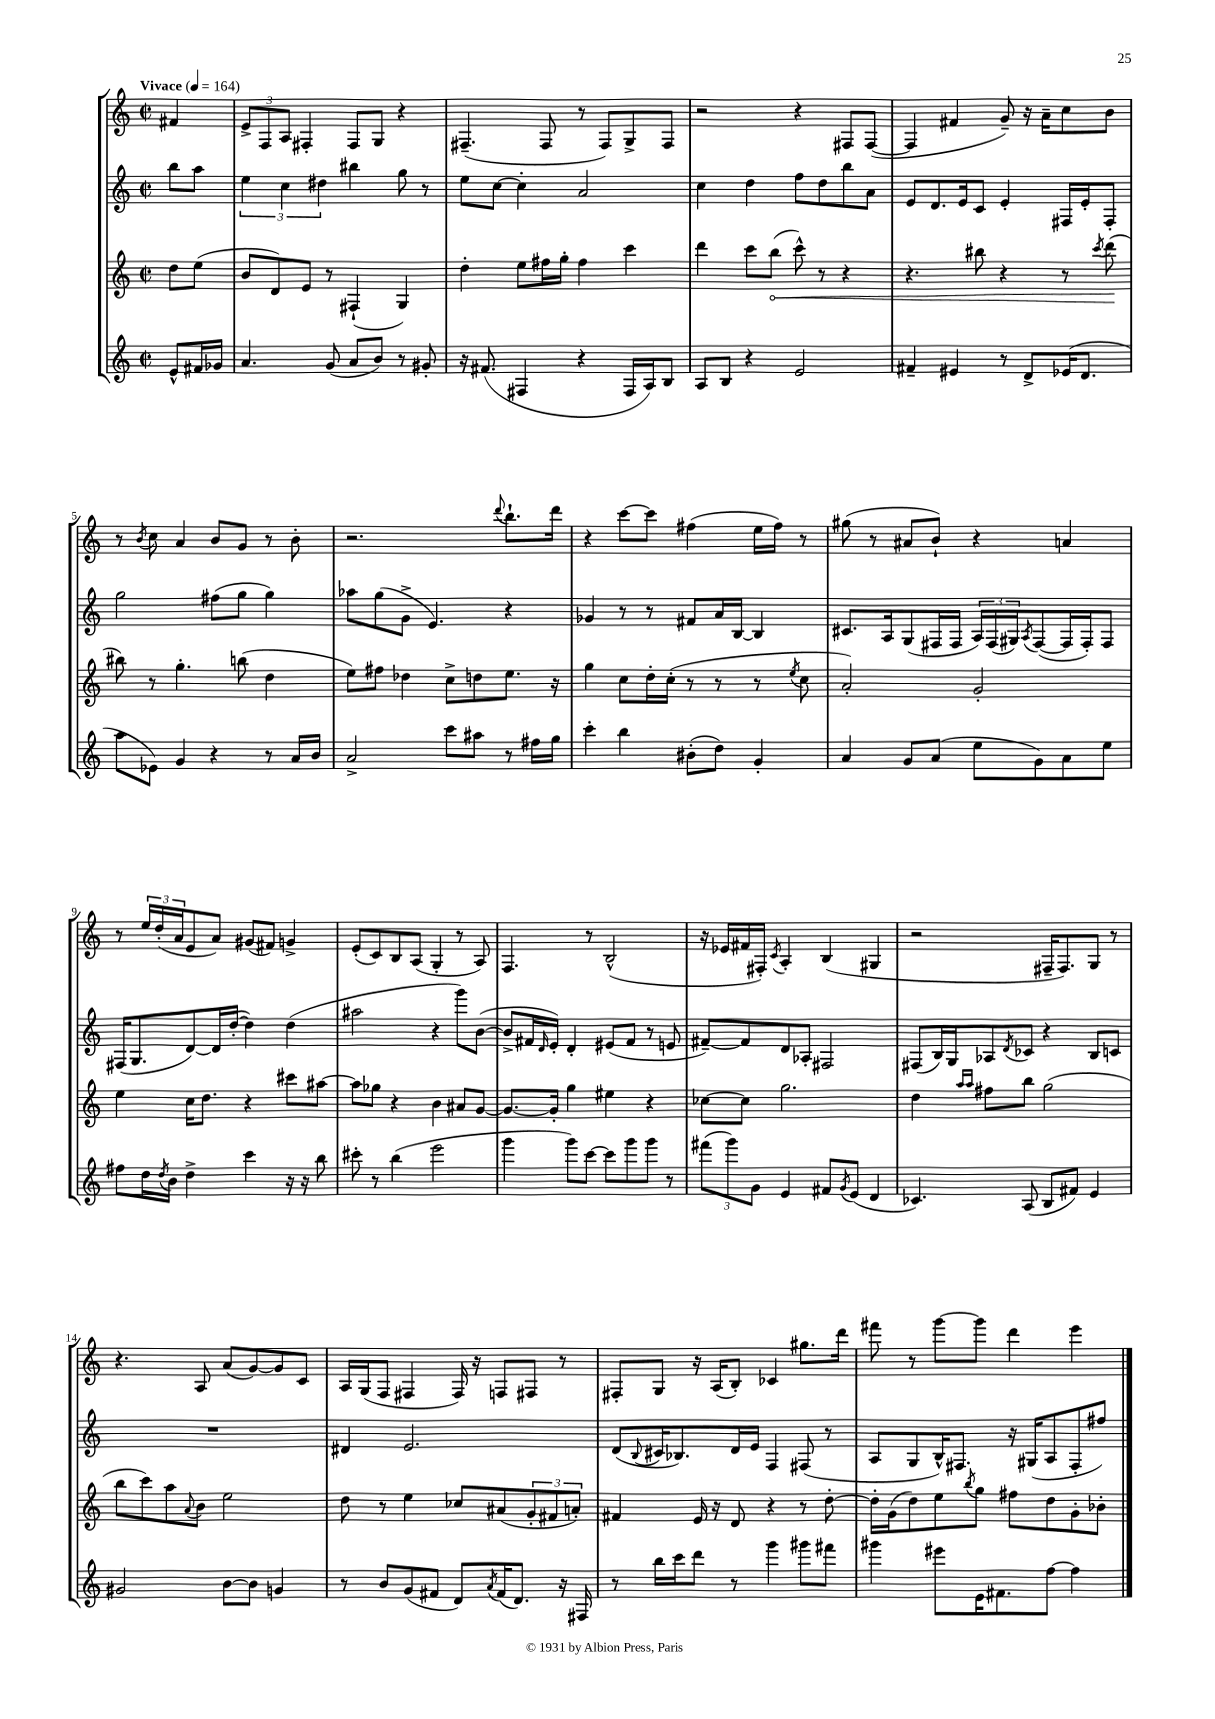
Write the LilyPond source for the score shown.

<<
\new StaffGroup <<
\new Staff = "s0" {
    \clef treble \key c \major \defaultTimeSignature \time 2/2 \partial 4 \tempo "Vivace" 4 = 164
    fis'4 |
    \tuplet 3/2 { e'8-> f8 a8 } fis4-. fis8 g8 r4 |
    fis4.--( fis8 r8 fis8) g8-> fis8 |
    r2 r4 fis8 fis8~( |
    fis4 fis'4 g'8--) r16 a'16-- c''8 b'8 |
    r8 \acciaccatura { b'8 } c''8 a'4 b'8 g'8 r8 b'8-. |
    r2. \appoggiatura { d'''8 } b''8.-! d'''16 |
    r4 c'''8~ c'''8 fis''4( e''16 fis''16) r8 |
    gis''8( r8 ais'8 b'8-!) r4 a'4 |
    r8 \tuplet 3/2 { e''16 d''16-.( a'16 } e'8 a'8) gis'8( fis'8) g'4-> |
    e'8-.( c'8) b8 a8( g4-. r8 a8) |
    f4. r8 b2-^( |
    r16 ees'16 fis'16 fis16-.) \acciaccatura { c'8 } a4-. b4( gis4 |
    r2 fis16-- fis8.) g8 r8 |
    r4. a8 a'8( g'8~) g'8 c'8 |
    a16 g16( f8 fis4 fis16) r16 f8 fis8 r8 |
    fis8-. g8 r16 a16( b8-.) ces'4 gis''8. d'''16 |
    fis'''8 r8 g'''8~ g'''8 d'''4 e'''4 \bar "|." |
}
\new Staff = "s1" {
    \clef treble \key c \major \defaultTimeSignature \time 2/2 \partial 4
    b''8 a''8 |
    \tuplet 3/2 { e''4 c''4 dis''4 } bis''4 g''8 r8 |
    e''8 c''8~ c''4-. a'2 |
    c''4 d''4 f''8 d''8 b''8 a'8 |
    e'8 d'8. e'16 c'8 e'4-. fis16 e'16-. fis8-. |
    g''2 fis''8( g''8 g''4) |
    aes''8 g''8( g'8-> e'4.) r4 |
    ges'4 r8 r8 fis'8 a'16 b16~ b4 |
    cis'8. a16 g8( fis16 fis16 \tuplet 3/2 { a16) fis16( gis16) } \acciaccatura { a8 } fis8~( fis16 fis16-.) fis8 |
    fis16( g8. d'8~) d'16 d''16~-.( d''4) d''4( |
    ais''2 r4 g'''8) b'8~( |
    b'8-> fis'16 \grace { d'16 } e'16-.) d'4-. eis'8( fis'8 r8 e'8 |
    fis'8~--) fis'8 d'8 aes8-. fis2 |
    fis8( b16) g16 aes8 \acciaccatura { d'8 } ces'8 r4 b8 c'8 |
    R1 |
    dis'4 e'2. |
    d'8( \appoggiatura { b8 } cis'16 bes8.) d'16 e'16 f4 fis8( r8 |
    a8 g8 b16-^) fis8. r16 gis16( a8 fis8-. fis''8) \bar "|." |
}
\new Staff = "s2" {
    \clef treble \key c \major \defaultTimeSignature \time 2/2 \partial 4
    d''8 e''8( |
    b'8 d'8) e'8 r8 fis4-!( g4) |
    d''4-. e''8 fis''16 g''16-. fis''4 c'''4 |
    d'''4 c'''8 \once \override Hairpin.circled-tip = ##t b''8\<( c'''8-^) r8 r4 |
    r4. bis''8 r4 r8 \acciaccatura { c'''8 } d'''8\!( |
    bis''8) r8 g''4.-. b''8( d''4 |
    e''8) fis''8 des''4 c''8-> d''8 e''8. r16 |
    g''4 c''8 d''16-. c''16-.( r8 r8 r8 \acciaccatura { e''8 } c''8 |
    a'2-.) g'2-. |
    e''4 c''16 d''8. r4 cis'''8 ais''8~ |
    ais''8 ges''8 r4 b'4 ais'8 g'8~ |
    g'8.~ g'16-. g''4 eis''4 r4 |
    ces''8~ ces''8 g''2. |
    d''4 \grace { a''16 a''16 } fis''8 b''8 g''2( |
    b''8 c'''8) a''8 \appoggiatura { a'8 } b'8 e''2 |
    d''8 r8 e''4 ces''8 ais'8( \tuplet 3/2 { g'8-. fis'8 a'8-.) } |
    fis'4 e'16 r16 d'8 r4 r8 d''8~-. |
    d''16-. g'16( d''8) e''8 \acciaccatura { b''8 } g''8 fis''8 d''8 g'8-. bes'8-. \bar "|." |
}
\new Staff = "s3" {
    \clef treble \key c \major \defaultTimeSignature \time 2/2 \partial 4
    e'8-^ fis'16 ges'16 |
    a'4. g'8( a'8 b'8) r8 gis'8-. |
    r16 fis'8.( fis4 r4 fis16 a16) b8 |
    a8 b8 r4 e'2 |
    fis'4-- eis'4 r8 d'8-> ees'16( d'8. |
    a''8 ees'8) g'4 r4 r8 a'16 b'16 |
    a'2-> c'''8 ais''8 r8 fis''16 g''16 |
    c'''4-. b''4 bis'8-.( d''8) g'4-. |
    a'4 g'8 a'8( e''8 g'8) a'8 e''8 |
    fis''8 d''16 \acciaccatura { d''8 } b'16 d''4-> c'''4 r16 r16 b''8 |
    cis'''8-. r8 b''4( e'''2 |
    g'''4 g'''8) c'''8~ c'''8 g'''8 g'''8 r8 |
    \tuplet 3/2 { fis'''8( g'''8) g'8 } e'4 fis'8 \acciaccatura { g'8 } e'8( d'4 |
    ces'4.) a8( b8 fis'8) e'4 |
    gis'2 b'8~ b'8 g'4 |
    r8 b'8 g'8( fis'8 d'8) \acciaccatura { a'8 } fis'16( d'8.) r16 fis16 |
    r8 b''16 c'''16 d'''8 r8 g'''4 gis'''8 fis'''8 |
    gis'''4 eis'''8 e'16 fis'8. f''8~ f''4 \bar "|." |
}
>>
>>
